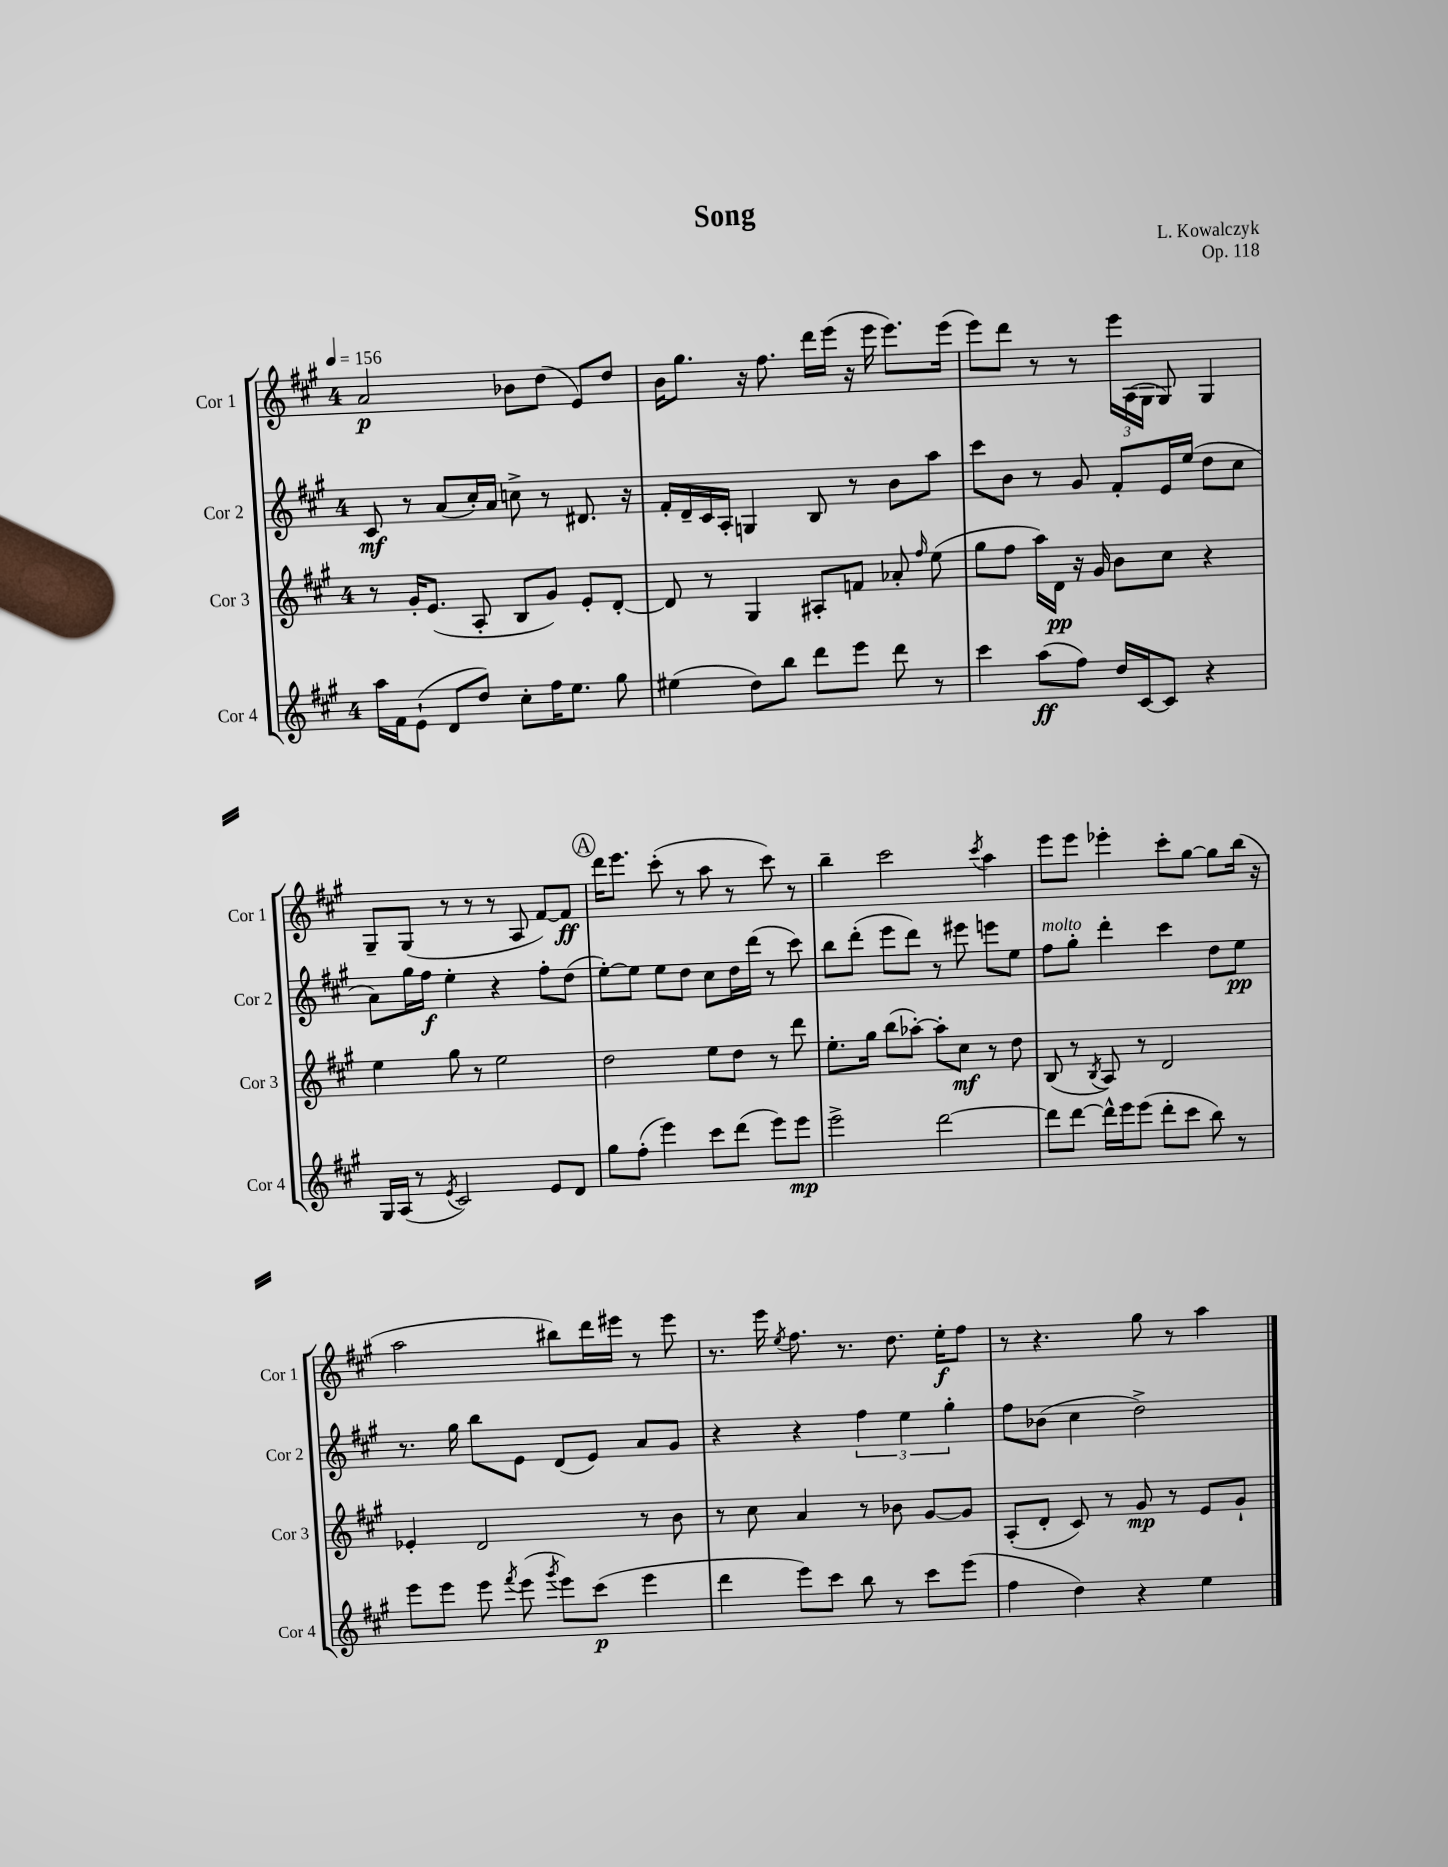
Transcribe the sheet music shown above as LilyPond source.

\header { title = "Song" composer = "L. Kowalczyk" opus = "Op. 118" }
<<
\new StaffGroup <<
\new Staff = "s0" \with { instrumentName = "Cor 1" shortInstrumentName = "Cor 1" } {
    \clef treble \key a \major \once \override Staff.TimeSignature.style = #'single-digit \time 4/4 \tempo 4 = 156
    \autoBeamOff a'2\p bes'8[ d''8]( e'8[) d''8] |
    b'16[ gis''8.] r16 fis''8. d'''16[ e'''16]( r16 e'''16 e'''8.[) e'''16]( |
    e'''8[) d'''8] r8 r8 \tuplet 3/2 { e'''16[ a16( gis16] } gis8) gis4 |
    gis8[-- gis8]( r8 r8 r8 a8 fis'8[~) fis'8]\ff |
    \mark \markup { \circle "A" } d'''16[ e'''8.] cis'''8-.( r8 a''8 r8 cis'''8) r8 |
    b''4-- cis'''2 \acciaccatura { cis'''8 } a''4 |
    e'''8[ e'''8] ees'''4-. cis'''8[-. gis''8]~ gis''8[ b''16]( r16 |
    a''2 bis''8[) d'''16 eis'''16] r8 eis'''8 |
    r8. e'''16 \acciaccatura { e''8 } fis''8. r8. d''8. e''16[-.\f fis''8] |
    r8 r4. gis''8 r8 a''4 \bar "|." |
}
\new Staff = "s1" \with { instrumentName = "Cor 2" shortInstrumentName = "Cor 2" } {
    \clef treble \key a \major \once \override Staff.TimeSignature.style = #'single-digit \time 4/4
    \autoBeamOff cis'8\mf r8 a'8[( cis''16-.) a'16] c''8-> r8 dis'8. r16 |
    fis'16[-. d'16-- cis'16 a16]-. g4 b8 r8 b'8[ a''8] |
    cis'''8[ b'8] r8 gis'8 fis'8[-. e'16 e''16]( d''8[ cis''8] |
    a'8[) gis''16 fis''16]\f e''4-. r4 fis''8[-. d''8]( |
    \mark \markup { \circle "A" } e''8[~-.) e''8] e''8[ d''8] cis''8[ d''16 d'''16]( r8 cis'''8) |
    b''8[ d'''8]-.( e'''8[ d'''8]) r8 eis'''8 e'''8[ e''8] |
    fis''8[^\markup { \italic "molto" } gis''8]-. d'''4-. cis'''4 d''8[ e''8]\pp |
    r8. gis''16 b''8[ e'8] d'8[( e'8]) a'8[ gis'8] |
    r4 r4 \tuplet 3/2 { fis''4 e''4 gis''4-. } |
    fis''8[ bes'8]( cis''4 d''2->) \bar "|." |
}
\new Staff = "s2" \with { instrumentName = "Cor 3" shortInstrumentName = "Cor 3" } {
    \clef treble \key a \major \once \override Staff.TimeSignature.style = #'single-digit \time 4/4
    \autoBeamOff r8 gis'16[-. e'8.]( a8-. b8[ gis'8]) e'8[-. d'8]~-. |
    d'8 r8 gis4 ais8[-. f'8] aes'8-. \grace { fis''16 } e''8( |
    gis''8[ fis''8] a''16[) d'16]\pp r16 gis'16 b'8[ cis''8] r4 |
    e''4 gis''8 r8 e''2 |
    \mark \markup { \circle "A" } d''2 e''8[ d''8] r8 d'''8 |
    e''8.[-. gis''16] b''8[( aes''8]~-.) aes''8[-. cis''8]\mf r8 d''8 |
    b8( r8 \acciaccatura { b8 } a8) r8 d'2 |
    ees'4-. d'2 r8 b'8 |
    r8 cis''8 a'4 r8 bes'8 gis'8[~ gis'8] |
    a8[-.( d'8]-. cis'8) r8 gis'8\mp r8 e'8[ gis'8]-! \bar "|." |
}
\new Staff = "s3" \with { instrumentName = "Cor 4" shortInstrumentName = "Cor 4" } {
    \clef treble \key a \major \once \override Staff.TimeSignature.style = #'single-digit \time 4/4
    \autoBeamOff a''16[ fis'16 e'8]-!( d'8[ d''8]) cis''8[-. fis''16 e''8.] gis''8 |
    eis''4( d''8[) b''8] d'''8[ e'''8] d'''8 r8 |
    cis'''4 a''8[\ff( fis''8]) d''16[ cis'16~ cis'8] r4 |
    gis16[ a16]( r8 \acciaccatura { e'8 } cis'2) e'8[ d'8] |
    \mark \markup { \circle "A" } gis''8[ fis''8]-.( e'''4) cis'''8[ d'''8]( e'''8[) e'''8]\mp |
    e'''2-> d'''2~ |
    d'''8[ d'''8]~ d'''16[-^ e'''16 e'''8]( d'''8[-. cis'''8] b''8) r8 |
    e'''8[ e'''8] e'''8 \acciaccatura { fis'''8 } e'''8( \acciaccatura { gis'''8 } e'''8[) cis'''8]\p( e'''4 |
    d'''4 e'''8[) cis'''8] b''8 r8 cis'''8[ e'''8]( |
    fis''4 d''4) r4 e''4 \bar "|." |
}
>>
>>
\layout { \context { \Score \remove "Bar_number_engraver" } }
